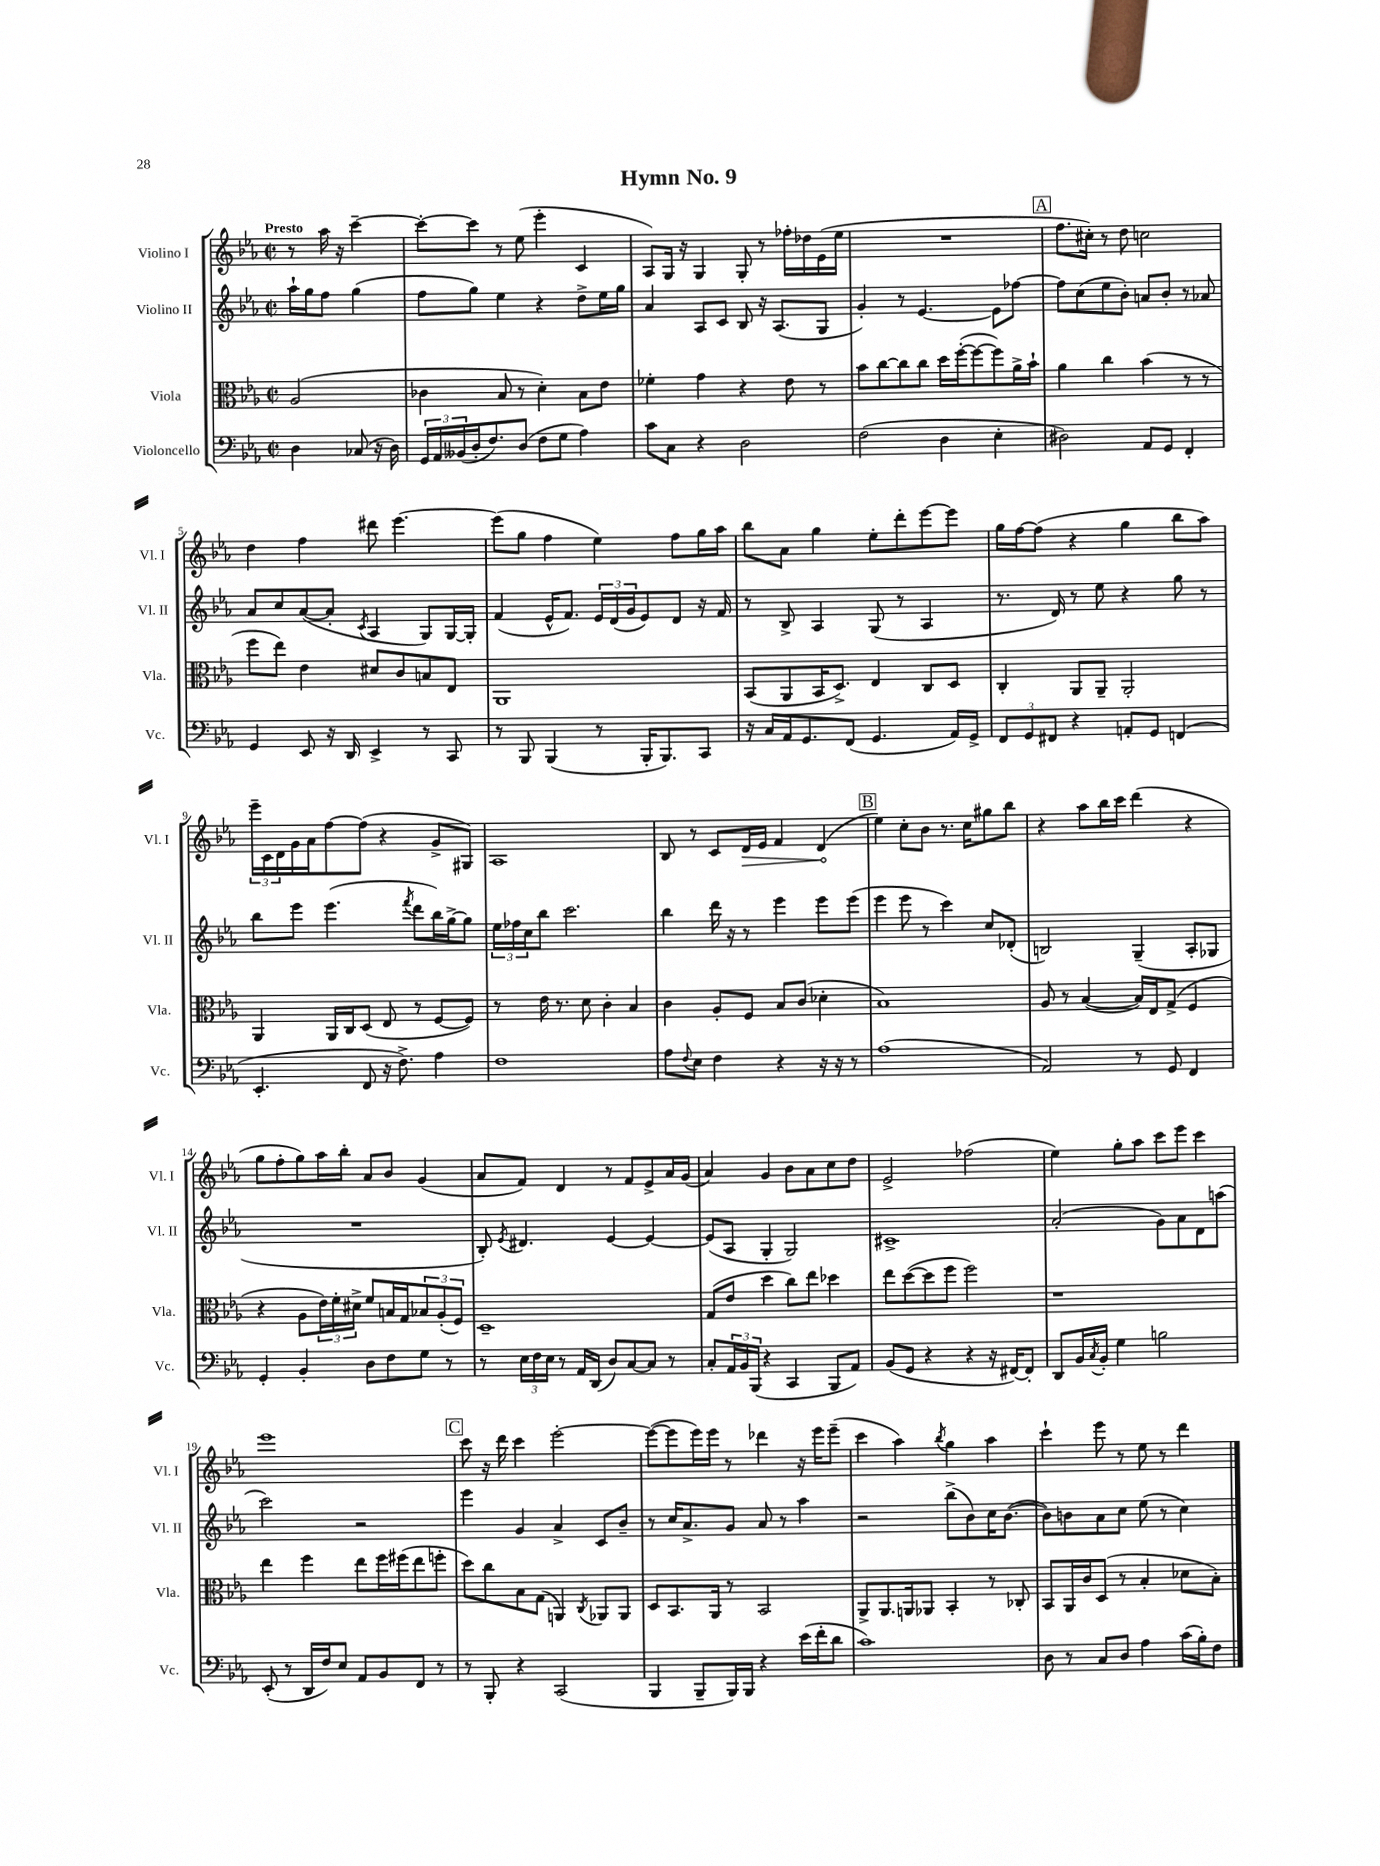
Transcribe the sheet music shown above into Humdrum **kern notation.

**kern	**kern	**kern	**kern
*staff4	*staff3	*staff2	*staff1
*clefF4	*clefC3	*clefG2	*clefG2
*k[b-e-a-]	*k[b-e-a-]	*k[b-e-a-]	*k[b-e-a-]
*M2/2	*M2/2	*M2/2	*M2/2
*met(c|)	*met(c|)	*met(c|)	*met(c|)
4D\	(2A-/	16aa-`\LL	8r
.	.	16gg\J	.
.	.	8ff\J	16aa-\
.	.	.	16r
(8C-/	.	(4gg\	[4ccc~\
16r	.	.	.
16D\)	.	.	.
=	=	=	=
24GG/LL	4c-\	8ff\L	8ccc'\_L
24AA-/	.	.	.
(24BB--/	.	.	.
16D'/J	.	8gg\J)	8ccc\]J
8.F/)	.	.	.
.	8B-/	4ee-\	8r
(8D/J	8r	.	(8ee-\
8F\L	4d'\)	4r	4eee-'\
8G\J	.	.	.
4A-\)	8B-\L	8dd^\L	4c/
.	8e-\J	16ee-\L	.
.	.	16gg\JJ	.
=	=	=	=
8c\L	4f-'\	4a-/	8A-/L)
8C\J	.	.	16G/Jk
.	.	.	16r
4r	4g\	8A-/L	4G/
.	.	8c/J	.
2D\	4r	8B-/	8G'/
.	.	16r	8r
.	.	(8.A-/L	.
.	8e-\	.	16ff-'\LL
.	.	.	16dd-\
.	8r	8G/J	(16e-\
.	.	.	16ee-\JJ
=	=	=	=
(2F\	8b-\L	4g'/)	1r
.	[8cc\	.	.
.	8cc\]	8r	.
.	8cc\J	[4.e-/	.
4D\	16dd\LL	.	.
.	([16ff'\J	.	.
.	8ff\_	.	.
4E-'\	8ff\])	8e-\]L	.
.	16a-^\L	[8ff-\J	.
.	16b-`\JJ	.	.
=	=	=	=
2D#\)	4a-\	8ff-\]L	8.ff\L
.	.	(8cc\	.
.	.	.	16cc#'\Jk)
.	4cc\	8ee-\	8r
.	.	8b-'\J)	8dd\
8AA-/L	(4b-\	8a/L	2cc\
8GG/J	.	8b-'/J	.
4FF'/	8r	8r	.
.	8r	8a-/	.
=	=	=	=
4GG/	8ff\L	8a-/L	4dd\
.	8ee-\J)	8cc/	.
8EE-/	4e-\	([8a-/	4ff\
16r	.	8a-'/]J	.
16DD/	.	.	.
.	.	8qc/	.
4EE-^/	8d#/L	4A-/	8ddd#\
.	8c/	.	[4.eee-\
8r	8B/	8G/L)	.
8CC/	8E-/J	[16G/L	.
.	.	16G'/]JJ	.
=	=	=	=
8r	1AA-	(4f/	(8eee-\]L
8BBB-/	.	.	8gg\J
(4BBB-/	.	16e-^^/LK	4ff\
.	.	8.f/J)	.
8r	.	24e-/LL	4ee-\)
.	.	(24d/	.
.	.	24g/J	.
16BBB-'/LK	.	8e-/)	.
8.BBB-/)	.	.	.
.	.	8d/J	8ff\L
8CC/J	.	16r	16gg\L
.	.	16f/	16aa-\JJ
=	=	=	=
16r	(8BB-/L	8r	8bb-\L
16C/LL	.	.	.
16AA-/J	8AA-/	8B-^/	8a-\J
8.GG/	.	.	.
.	16BB-/K	4A-/	4gg\
.	8.D^/J)	.	.
(8FF/J	.	.	.
4.GG/	4E-/	(8G/	8ee-'\L
.	.	8r	8ddd'\
.	8C/L	4A-/	[8eee-\
16AA-/LL)	8D/J	.	8eee-\]J
16GG^/JJ	.	.	.
=	=	=	=
12FF/L	4C'/	8.r	16gg\LL
.	.	.	[16ff\J
12GG/	.	.	.
.	.	.	(8ff\]J
12FF#/J	.	.	.
.	.	16d/)	.
4r	8AA-/L	8r	4r
.	8AA-~/J	8ee-\	.
8AA'/L	2AA-'/	4r	4gg\
8GG/J	.	.	.
(4FF/	.	8gg\	8bb-\L
.	.	8r	8aa-\J)
=	=	=	=
4.EE-'/	4AA-/	8bb-\L	24eee-~\LL
.	.	.	24c\
.	.	.	24d\
.	.	8eee-\J	16g\
.	.	.	16a-\J
.	16AA-/LL	(4.eee-\	[8ff\
.	16C/J	.	.
8FF/	(8D/J	.	(8ff\]J
16r	8E-/	.	4r
8.F^\)	.	.	.
.	.	8qfff/	.
.	8r	8ddd\L	.
4A-\	[8F/L	16bb-\L)	8g^/L
.	.	[16gg^\J	.
.	8F/]J)	8gg\]J	8G#/J)
=	=	=	=
1F	8r	24ee-\LL	1A-
.	.	24ff-\	.
.	.	24cc\J	.
.	16e-\	8bb-\J	.
.	8.r	.	.
.	.	2.ccc\	.
.	8d\	.	.
.	4c'\	.	.
.	4B-/	.	.
=	=	=	=
8A-\L	4c\	4bb-\	8B-/
8qqF/	.	.	.
8E-\J	.	.	8r
4F\	8A-'/L	16ddd\	8c/L
.	.	16r	.
.	8F/J	8r	16d/L
.	.	.	16e-/JJ
4r	8B-/L	4eee-\	4f/
.	(8c/J	.	.
16r	4d-'\	8eee-\L	(4d/
16r	.	.	.
8r	.	(8eee-\J	.
=	=	=	=
(1A-	1B-)	4eee-\	4ee-\)
.	.	8eee-\	8cc'\L
.	.	8r	8b-\J
.	.	4ccc\)	8.r
.	.	.	16cc\LK
.	.	8cc/L	8gg#\
.	.	(8d-'/J	8bb-\J
=	=	=	=
2AA-/)	8A-/	2B/)	4r
.	8r	.	.
.	([4B-/	.	8aa-\L
.	.	.	16bb-\L
.	.	.	16ccc\JJ
8r	16B-/]LL)	(4G~/	(4ddd\
.	16E-/J	.	.
8GG/	(8G^/J	.	.
4FF/	4F/	8A-'/L	4r
.	.	8G-/J	.
=	=	=	=
4GG'/	4r	1r	8gg\L
.	.	.	8ff'\
4BB-'/	8A-\L	.	8gg\)
.	24e-\L)	.	16aa-\L
.	24f'\	.	.
.	.	.	16bb-'\JJ
.	24d#^\JJ	.	.
8D\L	8f/L	.	8a-/L
8F\	16B/L	.	8b-/J
.	16G/J	.	.
8G\J	12B-/	.	(4g/
.	(12A-'/	.	.
8r	.	.	.
.	12F/J)	.	.
=	=	=	=
8r	1D~	8B-'/)	8a-/L
.	.	8qe-/	.
24E-\LL	.	4.d#/	8f/J)
24F\	.	.	.
24E-\JJ	.	.	.
8r	.	.	4d/
16AA-/LL	.	.	.
(16DD/JJ	.	.	.
8D/L)	.	[4e-/	8r
[8C/	.	.	8f/L
8C/]J	.	4e-/_	8e-^/
8r	.	.	16a-/L
.	.	.	(16g/JJ
=	=	=	=
8C'/L	(8G/L	(8e-/]L	4a-/)
24AA-/L	8e-/J	8A-/J	.
24BB-/	.	.	.
(24BBB-/JJ	.	.	.
4r	4dd\	4G'/	4g/
4CC/	8cc\L)	2G/)	8b-\L
.	8ee-\J	.	8a-\
8BBB-/L	4dd-\	.	8cc\
8AA-/J)	.	.	8dd\J
=	=	=	=
(8BB-/L	8ee-\L	1c#^	2e-^/
8GG/J	([8dd\	.	.
4r	8dd\]	.	.
.	8ff\J	.	.
4r	2ff\)	.	(2ff-\
16r	.	.	.
[16FF#/LK)	.	.	.
8FF#'/]J	.	.	.
=	=	=	=
8DD/L	1r	(2a-'/	4ee-\)
16BB-/L	.	.	.
8qC/	.	.	.
16BB-'/JJ	.	.	.
4G\	.	.	8gg'\L
.	.	.	8aa-\J
2B\	.	8g\L)	8ccc\L
.	.	8a-\	8eee-\J
.	.	8d\	4ccc\
.	.	(8aa\J	.
=	=	=	=
(8EE-'/	4ee-\	2ccc\)	1eee-
8r	.	.	.
16DD/LL	4ff\	.	.
16F/J)	.	.	.
8E-/J	.	.	.
8AA-/L	8ee-\L	2r	.
8BB-/	16ff\L	.	.
.	(16ff#\J	.	.
8FF/J	8ee-\	.	.
8r	8ff'\J	.	.
=	=	=	=
8r	8dd\L)	4eee-\	8ccc\
8BBB-'/	8cc\	.	16r
.	.	.	16ddd\
4r	8B-\	4g/	4ccc\
.	(8G\J	.	.
(2CC/	4AA/)	4a-^/	[2eee-'\
.	8qC/	.	.
.	8AA-/L	8c/L	.
.	8AA-/J	8b-~/J	.
=	=	=	=
4BBB-/	8D/L	8r	(8eee-\_L
.	8.BB-/	16cc/LK	8eee-\]
.	.	8.a-^/	.
8BBB-~/L	.	.	16eee-\L)
.	16AA-/Jk	.	16eee-\JJ
16BBB-/L)	8r	8g/J	8r
16BBB-/JJ	.	.	.
4r	2BB-/	8a-/	4ddd-\
.	.	8r	.
(16e-\LL	.	4aa-\	16r
16f'\J	.	.	16eee-\LK
8d\J	.	.	(8eee-~\J
=	=	=	=
1c)	8AA-^/L	2r	4ccc\
.	8.AA-/	.	.
.	.	.	4aa-\)
.	16AA/k	.	.
.	8AA-/J	.	.
.	.	.	8qbb-/
.	4BB-'/	(8bb-^\L	4gg\
.	.	8b-\)	.
.	8r	16cc\K	4aa-\
.	.	([8.b-\J	.
.	8C-'/	.	.
=	=	=	=
8D\	8BB-/L	8b-\]L)	4ccc`\
8r	16AA-/L	8b\	.
.	16c/J	.	.
8C/L	(8D/J	8a-\	8eee-\
8D/J	8r	8cc\J	8r
4A-\	4B-'/	(8ee-\	8ee-\
.	.	8r	8r
(16c\LL	8d-\L	4cc\)	4ddd\
16B-'\J)	.	.	.
8F\J	8B-'\J)	.	.
==	==	==	==
*-	*-	*-	*-
